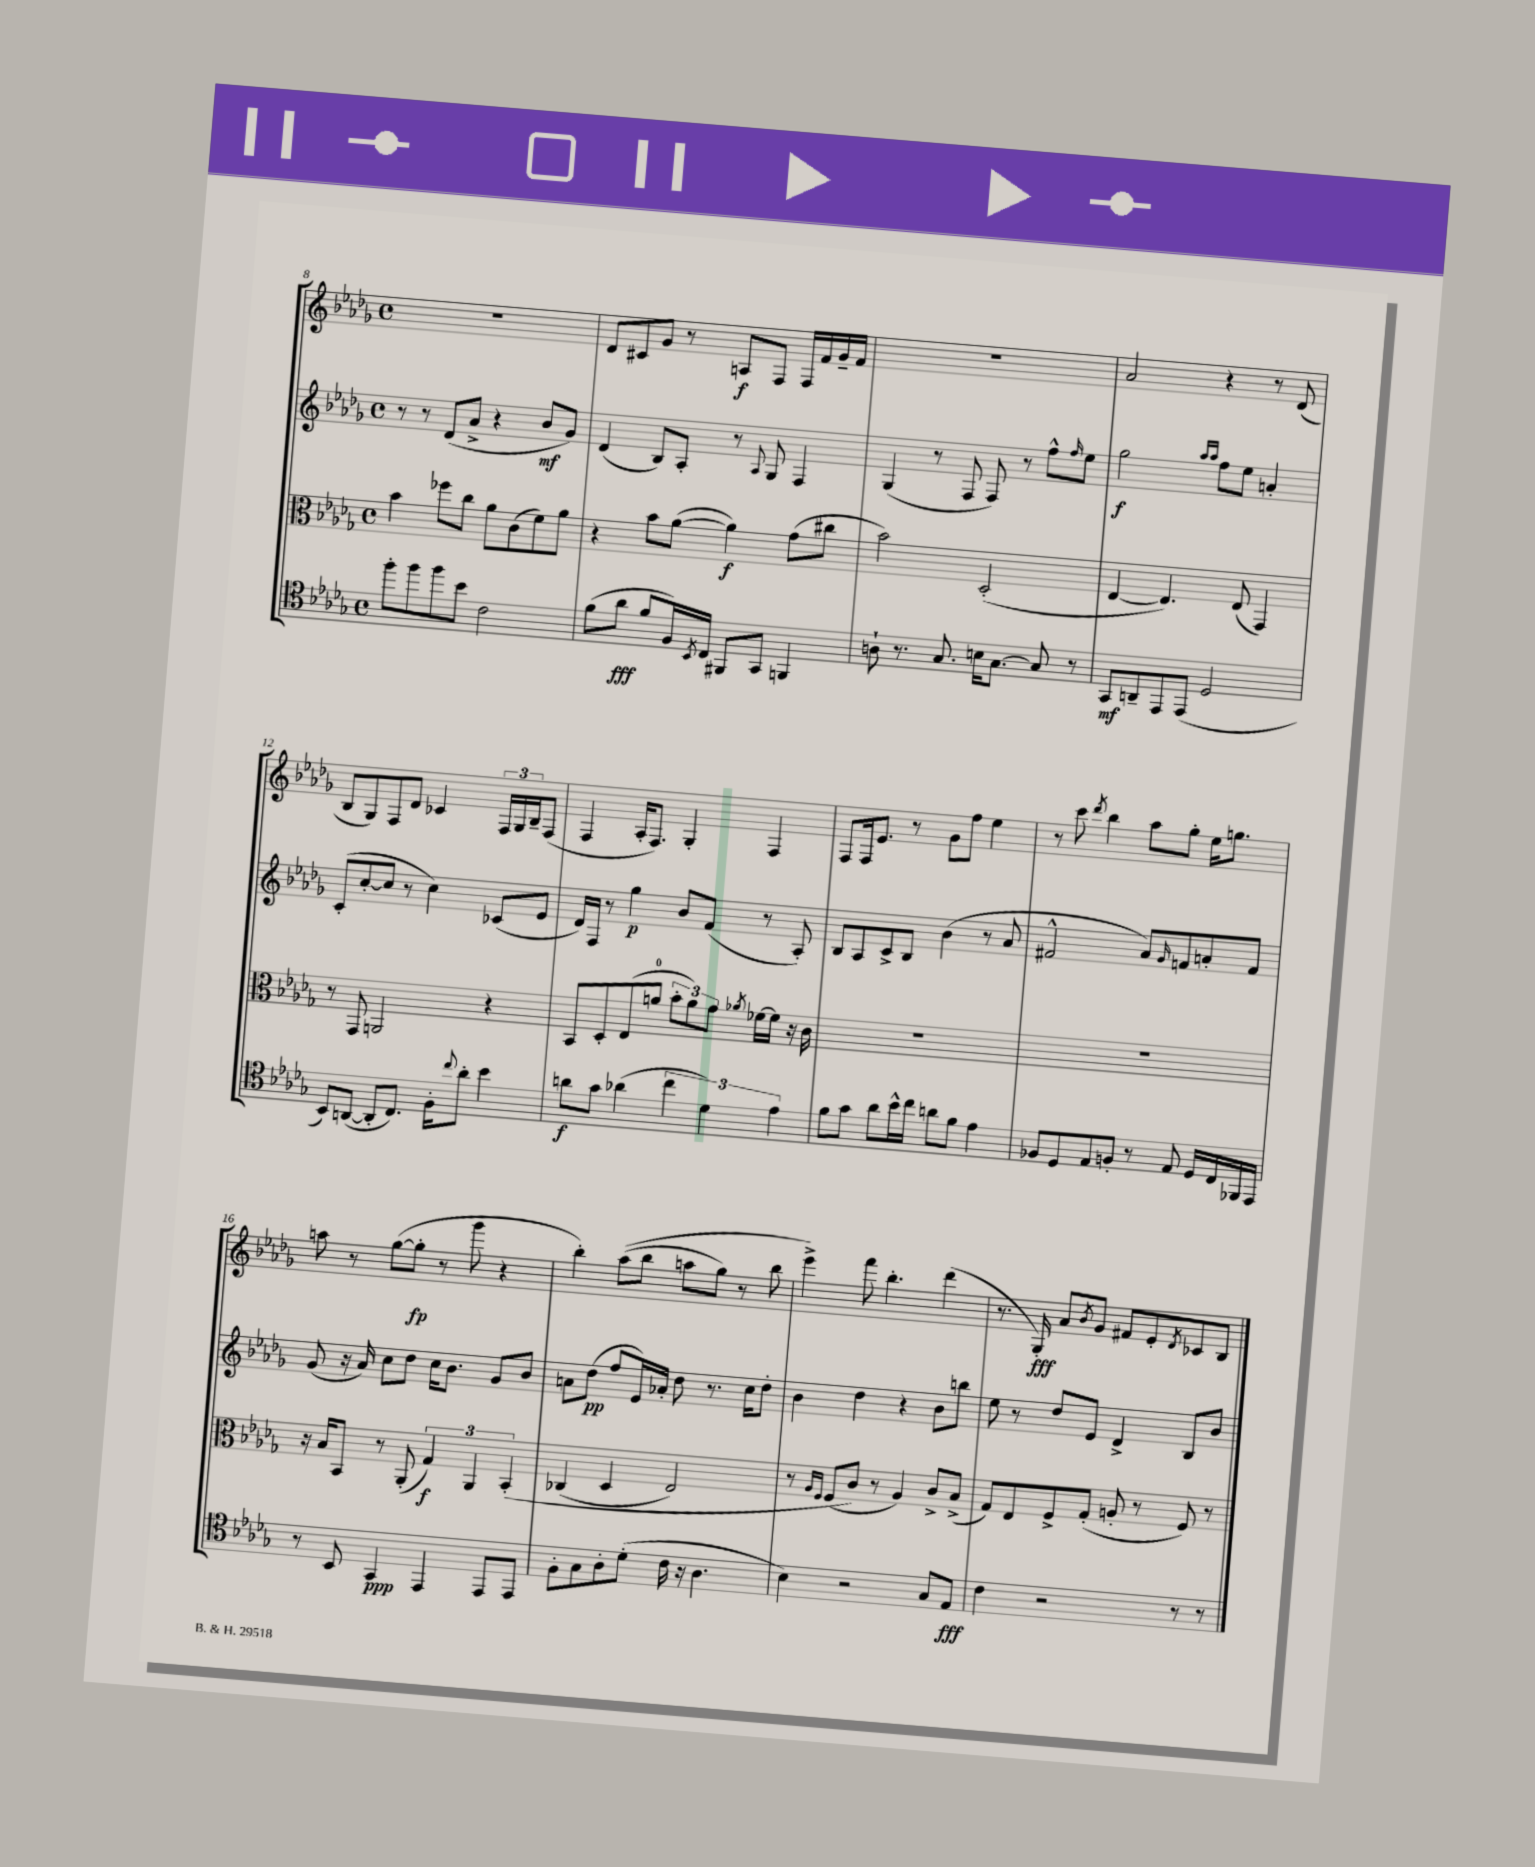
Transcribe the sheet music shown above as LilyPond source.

<<
\new StaffGroup <<
\new Staff = "s0" {
    \clef treble \key des \major \defaultTimeSignature \time 4/4
    R1 |
    des'8 cis'8 ges'8 r8 a8\f f8 f16 f'16 ges'16-- f'16 |
    R1 |
    aes'2 r4 r8 des'8( |
    bes8 ges8) f8 des'8 ces'4 \tuplet 3/2 { f16 ges16 bes16-- } f8( |
    f4 aes16-. f8.) ges4-. f4 |
    f8 f16 ees'8. r8 ges'8 f''8 ees''4 |
    r8 c'''8 \acciaccatura { des'''8 } bes''4 aes''8 ges''8-. ees''16 g''8. |
    a''8 r8 ges''8~( ges''8-.\fp r8 ges'''8 r4 |
    bes''4-.) aes''8(\( bes''8 a''8 ges''8) r8 bes''8 |
    ees'''4->\) f'''8 bes''4.-. des'''4( |
    r8. ges16-.\fff) aes'8 \acciaccatura { bes'8 } ges'8 fis'8 ees'8-. \acciaccatura { des'8 } ces'8 bes8 \bar "|." |
}
\new Staff = "s1" {
    \clef treble \key des \major \defaultTimeSignature \time 4/4
    r8 r8 des'8( aes'8-> r4 bes'8\mf ges'8) |
    des'4( bes8) aes8-. r8 \appoggiatura { aes8 } ges8 f4 |
    ges4( r8 f8 f8) r8 f''8-^ \grace { f''16 } ees''8 |
    ges''2\f \grace { aes''16 aes''16 } f''8 ees''8 a'4-. |
    c'8-.( c''8~-. c''8 r8 c''4) ces'8( ees'8 |
    des'16) f16 r8 ges''4\p bes'8 f'8( r8 aes8-.) |
    bes8 aes8 c'8-> bes8 bes'4( r8 aes'8 |
    fis'2-^ aes'8) \grace { ges'16 } f'8 a'8-. f'8 |
    ges'8( r16 aes'16) c''8 des''8 c''16 bes'8. ges'8 bes'8 |
    a'8 des''8\pp( f''8 ees'16) aes'16-. des''8 r8. c''16 des''8-. |
    bes'4 des''4 r4 bes'8 b''8 |
    ees''8 r8 des''8 ees'8 des'4-> bes8 bes'8 \bar "|." |
}
\new Staff = "s2" {
    \clef alto \key des \major \defaultTimeSignature \time 4/4
    bes'4 fes''8 c''8 aes'8 c'8( f'8) aes'8 |
    r4 bes'8 aes'8~( aes'4\f) ges'8( cis''8 |
    bes'2) des2-.( |
    ees4~ ees4.) ees8( ges,4) |
    r8 ges,8 a,2 r4 |
    bes,8 des8-. ees8( a'8-0 \tuplet 3/2 { bes'8-. a'8) ges'8 } \acciaccatura { aes'8 } fes'16~ fes'16 r16 c'16 |
    R1 |
    R1 |
    r16 bes16 bes,8 r8 aes,8-.( \tuplet 3/2 { ges4\f) aes,4 bes,4-.\( } |
    ces4( des4 ees2) |
    r8 \grace { aes16 f16 } f8( c'8\) r8 aes4) c'8-> bes8->( |
    ges8) ees8 f8-> ges8-.( a8-. r8 f8) r8 \bar "|." |
}
\new Staff = "s3" {
    \clef tenor \key des \major \defaultTimeSignature \time 4/4
    f''8-. f''8 f''8 bes'8 c'2 |
    f'8( aes'8\fff f'8 f16) \acciaccatura { bes,8 } c16 fis,8 ges,8 f,4 |
    a8-! r8. ges8. b16 ges8.~ ges8 r8 |
    ges,8\mf a,8-- ees,8 ees,8( des2 |
    bes,8) a,8~( a,8-. c8.) f16-. \appoggiatura { c''8 } aes'8-. bes'4 |
    a'8\f ges'8 aes'4( \tuplet 3/2 { c''4 des'4) ees'4 } |
    f'8 ges'8 aes'8 bes'16-^ c''16 a'8 f'8 ees'4 |
    fes8 des8 ees8 f8-. r8 ees8 des16 c16 fes,16 ees,16 |
    r8 bes,8 ges,4\ppp ees,4 ees,8 ees,8 |
    f8-. ges8 aes8-. des'8-.( c'16 r16 aes4. |
    bes4) r2 ges8 ees8\fff |
    c'4 r2 r8 r8 \bar "|." |
}
>>
>>
\layout { \context { \Score currentBarNumber = #8 } }
